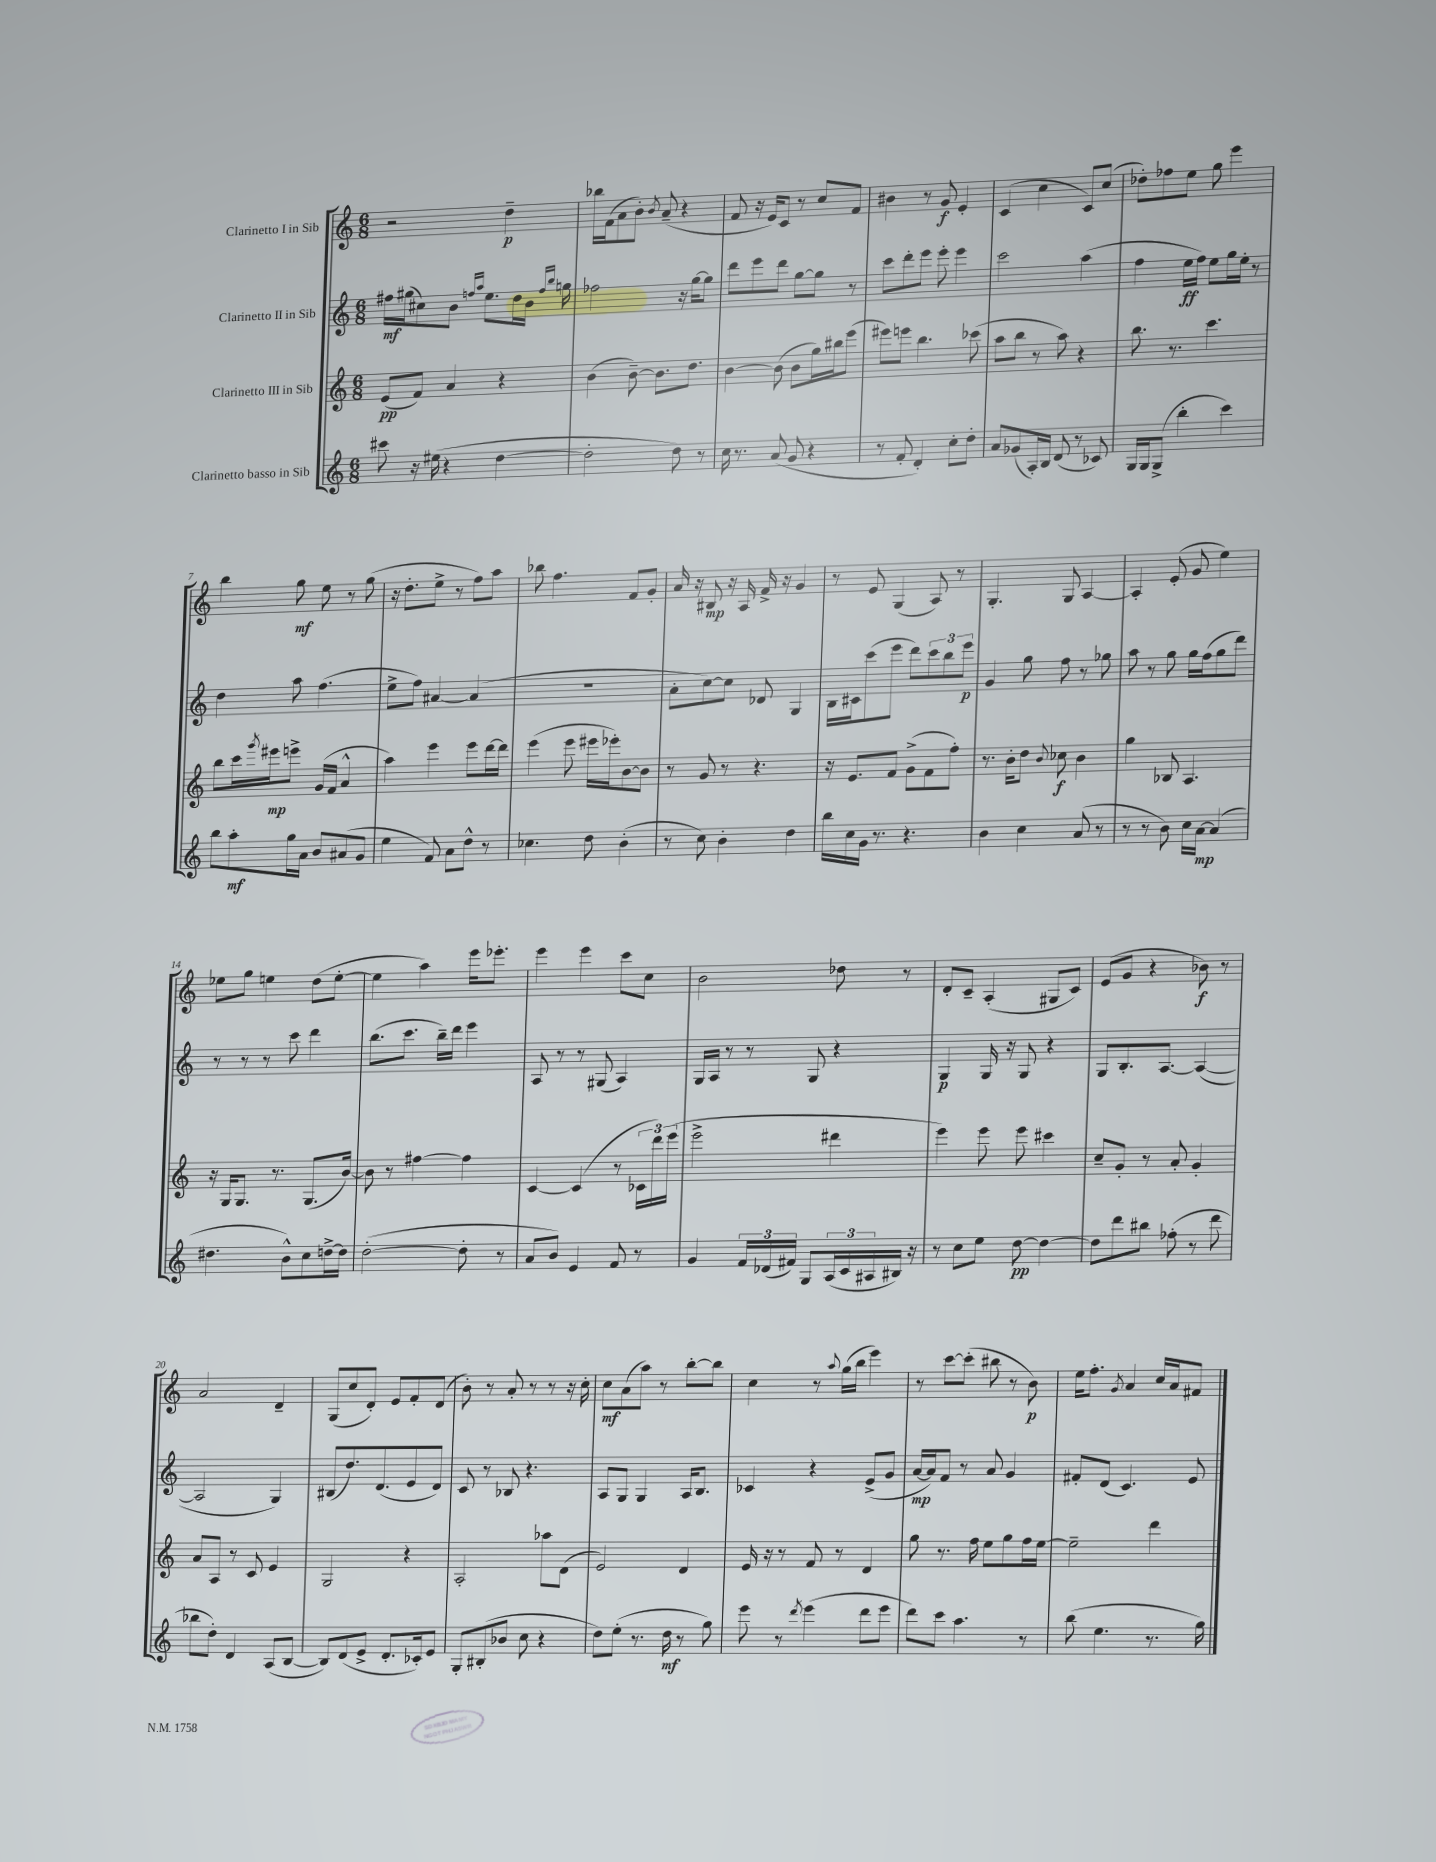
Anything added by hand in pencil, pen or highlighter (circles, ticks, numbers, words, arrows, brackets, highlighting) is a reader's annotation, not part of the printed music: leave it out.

**kern	**dynam	**kern	**dynam	**kern	**dynam	**kern	**dynam
*part4	*part4	*part3	*part3	*part2	*part2	*part1	*part1
*staff4	*staff4	*staff3	*staff3	*staff2	*staff2	*staff1	*staff1
*I"Clarinetto basso in Sib	*	*I"Clarinetto III in Sib	*	*I"Clarinetto II in Sib	*	*I"Clarinetto I in Sib	*
*clefG2	*	*clefG2	*	*clefG2	*	*clefG2	*
*k[]	*	*k[]	*	*k[]	*	*k[]	*
*M6/8	*	*M6/8	*	*M6/8	*	*M6/8	*
=1	=1	=1	=1	=1	=1	=1	=1
8ccc#X\	.	(8e/L	pp	16ff#X\LL	mf	2r	.
.	.	.	.	(16gg#X\J	.	.	.
16r	.	8f/J)	.	8cc#X\)	.	.	.
(16ee#X\	.	.	.	.	.	.	.
4r	.	4a/	.	8b\J	.	.	.
.	.	.	.	16qqffn/LL	.	.	.
.	.	.	.	16qqaa/JJ	.	.	.
.	.	.	.	8.ee\L	.	.	.
[4dd\	.	4r	.	.	.	4dd~\	p
.	.	.	.	16dd\L	.	.	.
.	.	.	.	16b\JJ	.	.	.
.	.	.	.	16qqff/LL	.	.	.
.	.	.	.	16qqbb/JJ	.	.	.
.	.	.	.	16ggn\	.	.	.
=2	=2	=2	=2	=2	=2	=2	=2
2dd'\]	.	(4b\	.	2ff-X\	.	16bb-X\LL	.
.	.	.	.	.	.	(16f\J	.
.	.	.	.	.	.	8a\	.
.	.	[8b~\)	.	.	.	8b'\J)	.
.	.	.	.	.	.	8qb/	.
.	.	8.b\L]	.	.	.	(8a~/	.
8dd\)	.	.	.	16r	.	4r	.
.	.	8.dd\J	.	[16gg\KL	.	.	.
8r	.	.	.	8gg\J]	.	.	.
=3	=3	=3	=3	=3	=3	=3	=3
16cc\	.	[4b\	.	8ddd\L	.	8f/	.
8.r	.	.	.	.	.	.	.
.	.	.	.	8eee\	.	16r	.
.	.	.	.	.	.	16e/KL)	.
(8a/	.	(8b\]	.	8ddd\J	.	8c/J	.
8g/	.	8b\L	.	[8gg\L	.	8r	.
4r	.	16gg\L)	.	8gg\J]	.	8cc/L	.
.	.	16bb#X\J	.	.	.	.	.
.	.	(8eee\J	.	8r	.	8f/J	.
=4	=4	=4	=4	=4	=4	=4	=4
8r	.	8eee#X\L)	.	8ccc\L	.	4b#X\	.
8f'/	.	8eeen\J	.	8ddd'\	.	.	.
4d'/)	.	4.bb\	.	8eee\J	.	8r	.
.	.	.	.	8eee'\	.	8g/	f
8cc'\L	.	.	.	4eee\	.	4e'/	.
8dd'\J	.	(8ccc-X\	.	.	.	.	.
=5	=5	=5	=5	=5	=5	=5	=5
8a/L	.	8aa\L	.	2ccc\	.	(4c/	.
(8g-X/	.	8bb\J	.	.	.	.	.
16A'/L)	.	8r	.	.	.	4cc\	.
16B/JJ	.	.	.	.	.	.	.
(8d/	.	8aa\)	.	.	.	.	.
8r	.	4r	.	(4aa\	.	8c/L)	.
8c-X/)	.	.	.	.	.	(8cc/J	.
=6	=6	=6	=6	=6	=6	=6	=6
16G/LL	.	8.bb\	.	4ff\	.	8dd-X'\L)	.
16G/J	.	.	.	.	.	.	.
(8G^/J	.	.	.	.	.	8ff-X\	.
.	.	8.r	.	.	.	.	.
4bb'\	.	.	.	16ee\LL	ff	8ee\J	.
.	.	.	.	16ff\JJ)	.	.	.
.	.	4.ccc\	.	8ee\L	.	8gg\	.
4ccc\)	.	.	.	16gg\L	.	4eee\	.
.	.	.	.	16ee'\JJ	.	.	.
.	.	.	.	8r	.	.	.
!!LO:LB:g=z
=7	=7	=7	=7	=7	=7	=7	=7
8bb\L	.	8bb\L	.	4dd\	.	4bb\	.
8aa'\	mf	16ccc\L	.	.	.	.	.
.	.	8qggg/	.	.	.	.	.
.	.	16eee#X\J	mp	.	.	.	.
16gg\L	.	8eeen^\J	.	8aa\	.	8gg\	mf
16a\JJ	.	.	.	.	.	.	.
8b/L	.	(16g/LL	.	(4.ff\	.	8ee\	.
.	.	16f/JJ	.	.	.	.	.
(8a#X/	.	4a^^/	.	.	.	8r	.
8g/J	.	.	.	.	.	(8gg\	.
=8	=8	=8	=8	=8	=8	=8	=8
4ee\	.	4aa\)	.	8ee^\L	.	16r	.
.	.	.	.	.	.	8.dd'\L	.
.	.	.	.	8ff\J)	.	.	.
8f/)	.	4eee\	.	[4a#X/	.	8ee^\J	.
8a\L	.	.	.	.	.	8r	.
8dd^^\J	.	8eee\L	.	(4a#/]	.	8ff\L)	.
8r	.	[16ddd\L	.	.	.	8aa\J	.
.	.	16ddd\JJ]	.	.	.	.	.
=9	=9	=9	=9	=9	=9	=9	=9
4.cc-X\	.	(4eee\	.	2.r	.	8bb-X\	.
.	.	.	.	.	.	4.ff\	.
.	.	8eee\	.	.	.	.	.
8dd\	.	16eee#X\LL	.	.	.	.	.
.	.	16eee-X'\J)	.	.	.	.	.
(4b'\	.	[8b\	.	.	.	8f/L	.
.	.	8b\J]	.	.	.	8g'/J	.
=10	=10	=10	=10	=10	=10	=10	=10
8r	.	8r	.	8a'\L	.	16a/	.
.	.	.	.	.	.	16r	.
8cc\)	.	8g/	.	[8cc\)	.	8B#X/	mp
4b'\	.	8r	.	8cc\J]	.	16r	.
.	.	.	.	.	.	16A/	.
.	.	4.r	.	8d-X/	.	16f^/	.
.	.	.	.	.	.	16r	.
4dd\	.	.	.	4G/	.	4g/	.
=11	=11	=11	=11	=11	=11	=11	=11
16bb\LL	.	16r	.	16B\LL	.	8r	.
16cc\	.	8.e/L	.	16c#X\J	.	.	.
16g\JJ	.	.	.	(8ccc\	.	8e/	.
8.r	.	.	.	.	.	.	.
.	.	8f/J	.	8eee\J	.	(4G/	.
4.r	.	(8g^\L	.	8ddd\L)	.	.	.
.	.	8f\	.	12ccc\	.	8A/)	.
.	.	.	.	12bb\	.	.	.
.	.	8ff'\J)	.	.	.	8r	.
.	.	.	.	12eee\J	p	.	.
=12	=12	=12	=12	=12	=12	=12	=12
4b\	.	8.r	.	4g/	.	4.G'/	.
.	.	16b'\KL	.	.	.	.	.
4cc\	.	8dd\J	.	8gg\	.	.	.
.	.	8qqb/	.	.	.	.	.
.	.	8cc-X\	f	8ff\	.	8G/	.
(8a/	.	4b\	.	8r	.	[4A/	.
8r	.	.	.	8gg-X\	.	.	.
=13	=13	=13	=13	=13	=13	=13	=13
8r	.	4gg\	.	8aa\	.	4A'/]	.
8r	.	.	.	8r	.	.	.
8b\)	.	8B-X/	.	8gg\	.	(8e'/	.
16cc\LL	.	4.A/	.	16gg\LL	.	8g/	.
[16a\JJ	mp	.	.	(16ff\J	.	.	.
(4a/]	.	.	.	8gg\	.	4ee\)	.
.	.	.	.	8ddd\J)	.	.	.
!!LO:LB:g=z
=14	=14	=14	=14	=14	=14	=14	=14
4.dd#X\	.	16r	.	8r	.	8ee-X\L	.
.	.	16G/KL	.	.	.	.	.
.	.	8.G/J	.	8r	.	8gg\J	.
.	.	.	.	8r	.	4een\	.
.	.	8.r	.	.	.	.	.
8b^^\L)	.	.	.	8ccc\	.	.	.
8cc\	.	(8.G/L	.	4ddd\	.	(8dd\L	.
[16ddn^\L	.	.	.	.	.	[8ee'\J	.
16dd\JJ]	.	[16b/Jk)	.	.	.	.	.
=15	=15	=15	=15	=15	=15	=15	=15
([2dd'\	.	8b\]	.	(8.bb\L	.	4ee\]	.
.	.	8r	.	.	.	.	.
.	.	.	.	8.ccc\J	.	.	.
.	.	[4ff#X\	.	.	.	4aa\)	.
.	.	.	.	16bb~\LL)	.	.	.
.	.	.	.	16ddd\JJ	.	.	.
8dd'\]	.	4ff#\]	.	4eee\	.	16eee\KL	.
.	.	.	.	.	.	8.eee-X'\J	.
8r	.	.	.	.	.	.	.
=16	=16	=16	=16	=16	=16	=16	=16
8a/L	.	[4c/	.	8A/	.	4eee\	.
8b/J)	.	.	.	8r	.	.	.
4e/	.	(4c/]	.	8r	.	4eee\	.
.	.	.	.	(8G#X/	.	.	.
8f/	.	8r	.	4A/)	.	8ccc\L	.
8r	.	24c-X\LL	.	.	.	8cc\J	.
.	.	24ddd\)	.	.	.	.	.
.	.	(24eee\JJ	.	.	.	.	.
=17	=17	=17	=17	=17	=17	=17	=17
4g/	.	2eee^\	.	16G/LL	.	2b\	.
.	.	.	.	16A/JJ	.	.	.
.	.	.	.	8r	.	.	.
24f/LL	.	.	.	8r	.	.	.
(24d-X/	.	.	.	.	.	.	.
24f#X/JJ)	.	.	.	.	.	.	.
8G/L	.	.	.	8G/	.	.	.
(24A/L	.	4ddd#X\	.	4r	.	8dd-X\	.
24c/	.	.	.	.	.	.	.
24A#X/	.	.	.	.	.	.	.
16B#X/JJ)	.	.	.	.	.	8r	.
16r	.	.	.	.	.	.	.
=18	=18	=18	=18	=18	=18	=18	=18
8r	.	4eee\)	.	4G/	p	8d'/L	.
8cc\L	.	.	.	.	.	8c~/J	.
8ee\J	.	8eee\	.	16G/	.	(4A'/	.
.	.	.	.	16r	.	.	.
[8dd\	pp	8eee\	.	8G/	.	.	.
4dd\_	.	4ccc#X\	.	4r	.	8G#X/L	.
.	.	.	.	.	.	8c/J)	.
=19	=19	=19	=19	=19	=19	=19	=19
8dd\L]	.	8cc~/L	.	8G/L	.	(8e/L	.
8ddd\	.	8g'/J	.	8.B'/	.	8g/J	.
8bb#X\J	.	8r	.	.	.	4r	.
.	.	.	.	[8.A/J	.	.	.
(8ff-X'\	.	8a'/	.	.	.	.	.
8r	.	4g'/	.	(4A/_	.	8b-X\)	f
8ddd\	.	.	.	.	.	8r	.
!!LO:LB:g=z
=20	=20	=20	=20	=20	=20	=20	=20
8bb-X\L	.	8a/L	.	2A/]	.	2a/	.
8dd'\J)	.	8A/J	.	.	.	.	.
4d/	.	8r	.	.	.	.	.
.	.	8c/	.	.	.	.	.
(8A/L	.	4e/	.	4G/)	.	4d~/	.
[8B/J	.	.	.	.	.	.	.
=21	=21	=21	=21	=21	=21	=21	=21
8B/L])	.	2G/	.	(8B#X/L	.	(8G/L	.
(8d/	.	.	.	8.dd/)	.	8cc/	.
8e^/J	.	.	.	.	.	8d'/J)	.
.	.	.	.	(8.d/	.	.	.
8.d'/L	.	.	.	.	.	8e/L	.
.	.	4r	.	8e/	.	8f'/	.
16c-X'/k)	.	.	.	.	.	.	.
8e/J	.	.	.	8d/J)	.	(8d/J	.
=22	=22	=22	=22	=22	=22	=22	=22
8G'/L	.	2A'/	.	8c/	.	8b'\)	.
(8B#X'/	.	.	.	8r	.	8r	.
8b-X/J	.	.	.	8B-X/	.	8a'/	.
8cc\	.	.	.	4.r	.	8r	.
4r	.	8aa-X\L	.	.	.	8r	.
.	.	(8d\J	.	.	.	16r	.
.	.	.	.	.	.	16cc'\	.
=23	=23	=23	=23	=23	=23	=23	=23
8dd\L)	.	2e/)	.	8A/L	.	8cc\L	mf
(8ee'\J	.	.	.	8G/J	.	(8a\	.
8.r	.	.	.	4G/	.	8aa\J)	.
.	.	.	.	.	.	8r	.
16dd\	mf	.	.	.	.	.	.
8r	.	4d/	.	16A/KL	.	[8bb'\L	.
.	.	.	.	8.B/J	.	.	.
8gg\)	.	.	.	.	.	8bb\J]	.
=24	=24	=24	=24	=24	=24	=24	=24
8eee\	.	16e/	.	4c-X/	.	4cc\	.
.	.	16r	.	.	.	.	.
8r	.	8r	.	.	.	.	.
8qddd/	.	.	.	.	.	.	.
(4eee\	.	8f/	.	4r	.	8r	.
.	.	.	.	.	.	8qqaa/	.
.	.	8r	.	.	.	(16gg\LL	.
.	.	.	.	.	.	16bb\JJ	.
8ddd\L	.	4d/	.	(8e^/L	.	4eee\)	.
8eee\J	.	.	.	8g/J	.	.	.
=25	=25	=25	=25	=25	=25	=25	=25
8ddd\L)	.	8gg\	.	[16a/LL	mp	8r	.
.	.	.	.	16a/J])	.	.	.
8ccc\J	.	8.r	.	8f/J	.	[8ccc\L	.
4.aa\	.	.	.	8r	.	(8ccc'\J]	.
.	.	16ff\	.	.	.	.	.
.	.	8ee\L	.	8a/	.	8bb#X\	.
.	.	8gg\	.	4g/	.	8r	.
8r	.	16ff\L	.	.	.	8b\)	p
.	.	[16ee\JJ	.	.	.	.	.
=26	=26	=26	=26	=26	=26	=26	=26
(8bb\	.	2ee~\]	.	8f#X'/L	.	16ee\KL	.
.	.	.	.	.	.	8.ff'\J	.
4.ee\	.	.	.	(8d/J	.	.	.
.	.	.	.	.	.	8qg/	.
.	.	.	.	4.c/)	.	4a/	.
8.r	.	4ddd\	.	.	.	16cc/LL	.
.	.	.	.	.	.	16a/J	.
.	.	.	.	8e/	.	8f#X/J	.
16gg\)	.	.	.	.	.	.	.
==	==	==	==	==	==	==	==
*-	*-	*-	*-	*-	*-	*-	*-
